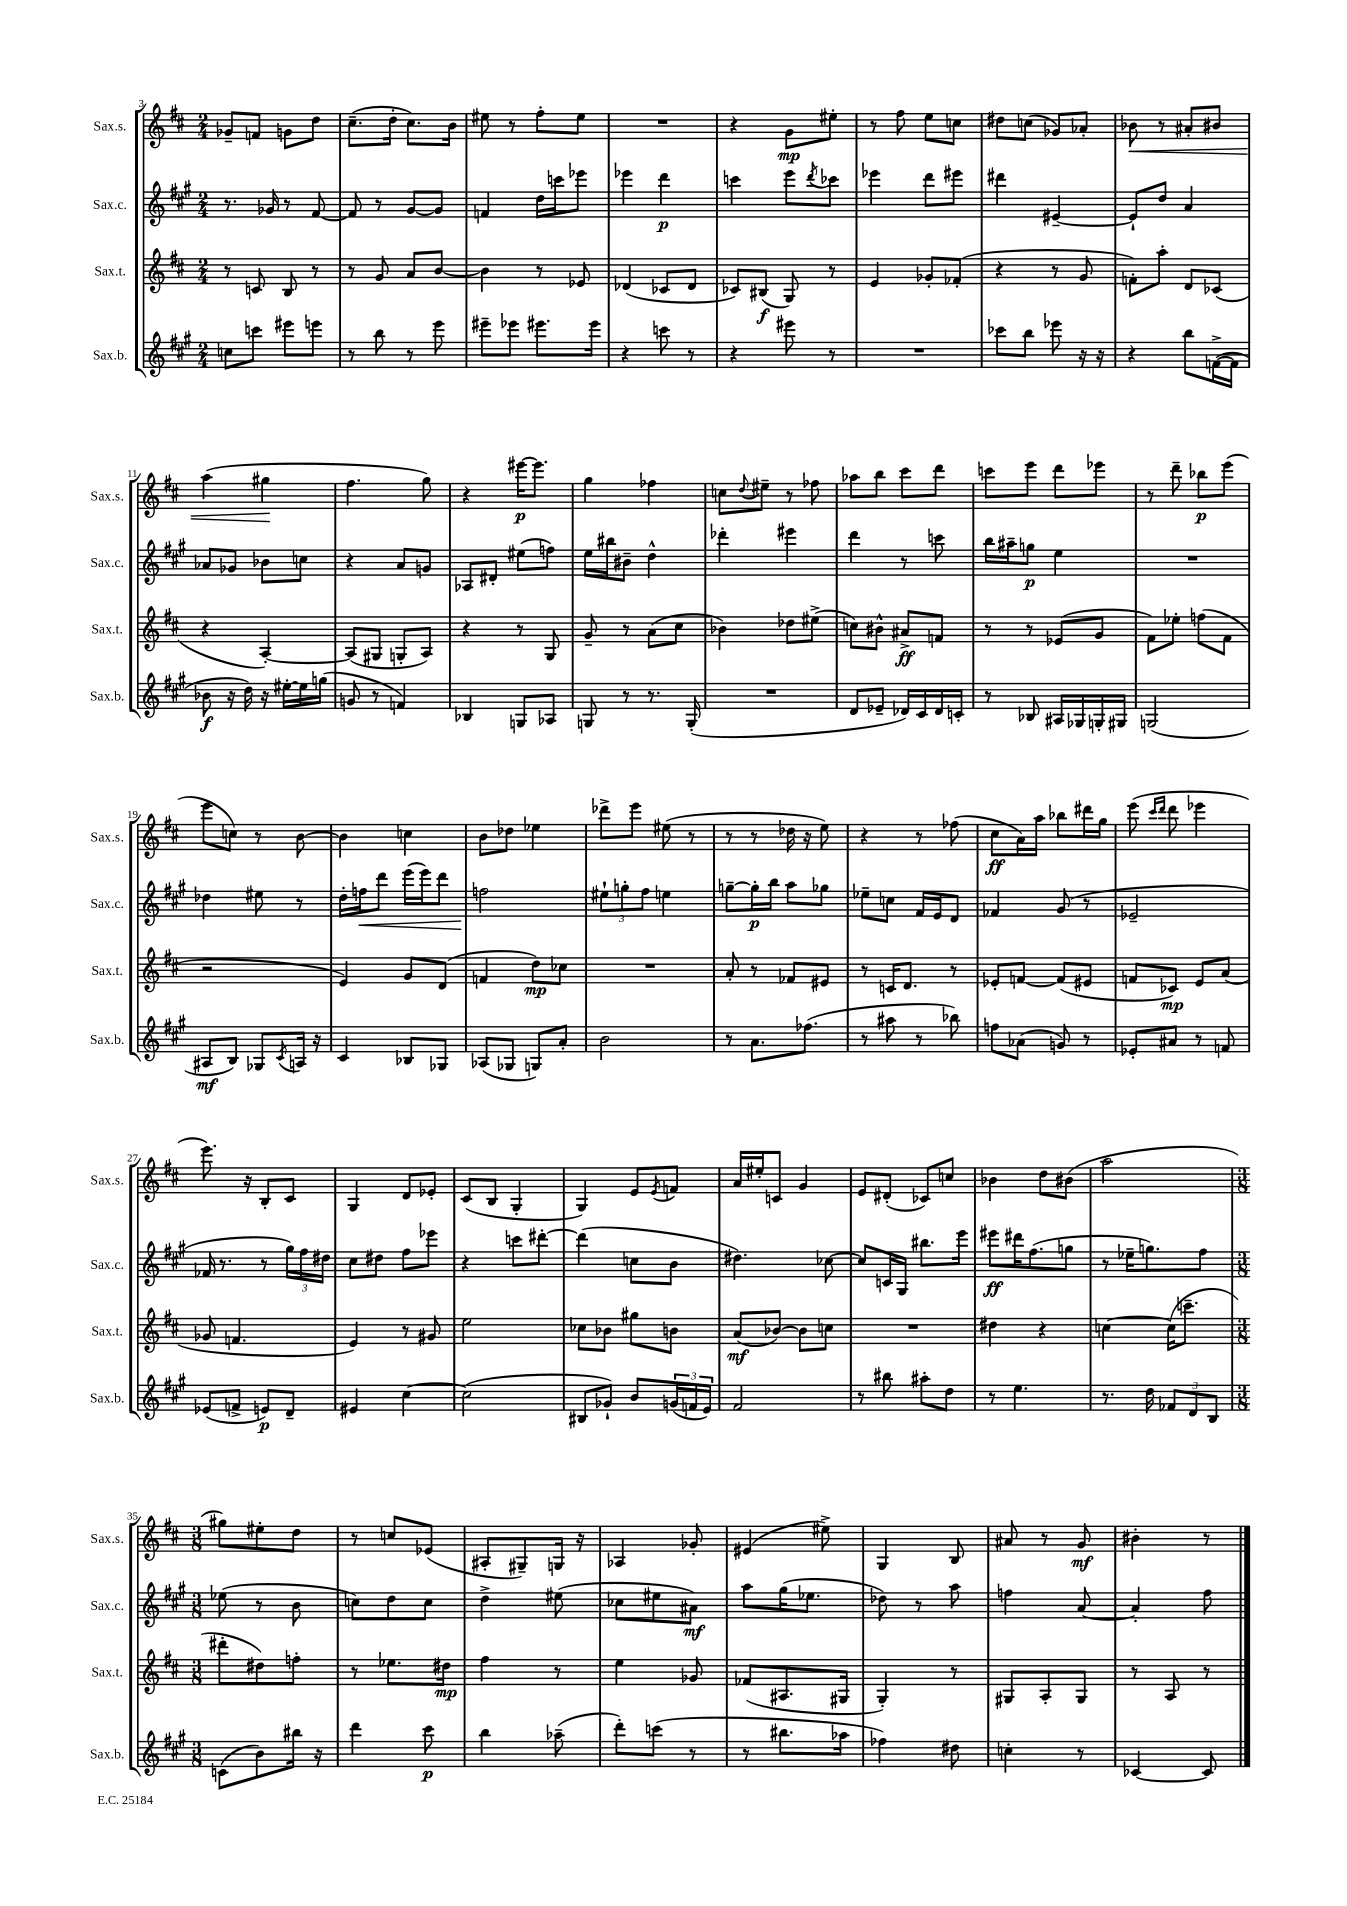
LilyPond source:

<<
\new StaffGroup <<
\new Staff = "s0" \with { instrumentName = "Sax.s." shortInstrumentName = "Sax.s." } {
    \clef treble \key d \major \numericTimeSignature \time 2/4
    ges'8-- f'8 g'8 d''8 |
    cis''8.--( d''16-. cis''8.) b'16 |
    eis''8 r8 fis''8-. eis''8 |
    R2 |
    r4 g'8\mp eis''8-. |
    r8 fis''8 e''8 c''8 |
    dis''8 c''8( ges'8) aes'8-. |
    bes'8\< r8 ais'8-. bis'8 |
    a''4( gis''4\! |
    fis''4. g''8) |
    r4 eis'''16~\p eis'''8. |
    g''4 fes''4 |
    c''8 \appoggiatura { d''8 } eis''8-- r8 fes''8 |
    aes''8 b''8 cis'''8 d'''8 |
    c'''8 e'''8 d'''8 ees'''8 |
    r8 d'''8-- bes''8\p e'''8( |
    e'''8 c''8) r8 b'8~ |
    b'4 c''4 |
    b'8 des''8 ees''4 |
    des'''8-> e'''8 eis''8( r8 |
    r8 r8 des''16 r16 e''8) |
    r4 r8 fes''8( |
    cis''8\ff a'16) a''16 bes''8 dis'''16 g''16 |
    e'''8( \grace { cis'''16 d'''16 } d'''8 ees'''4 |
    e'''8.) r16 b8-. cis'8 |
    g4 d'8 ees'8-. |
    cis'8( b8 g4-. |
    g4) e'8 \acciaccatura { e'8 } f'8 |
    a'16 eis''16-. c'8 g'4 |
    e'8 dis'8-.( ces'8) c''8 |
    bes'4 d''8 bis'8( |
    a''2 |
    \numericTimeSignature \time 3/8 gis''8) eis''8-. d''8 |
    r8 c''8 ees'8( |
    ais8-. gis8--) g16 r16 |
    aes4 ges'8-. |
    eis'4( eis''8->) |
    g4 b8 |
    ais'8 r8 g'8\mf |
    bis'4-. r8 \bar "|." |
}
\new Staff = "s1" \with { instrumentName = "Sax.c." shortInstrumentName = "Sax.c." } {
    \clef treble \key a \major \numericTimeSignature \time 2/4
    r8. ges'16 r8 fis'8~ |
    fis'8 r8 gis'8~ gis'8 |
    f'4 d''16 c'''16 ees'''8 |
    ees'''4 d'''4\p |
    c'''4 e'''8 \acciaccatura { d'''8 } ces'''8 |
    ees'''4 d'''8 eis'''8 |
    dis'''4 eis'4~-- |
    eis'8-! d''8 a'4 |
    aes'8 ges'8 bes'8 c''8 |
    r4 a'8 g'8 |
    aes8 dis'8-. eis''8( f''8) |
    e''16 bis''16 bis'8-- d''4-^ |
    des'''4-. eis'''4 |
    d'''4 r8 c'''8 |
    b''16 ais''16-- g''8\p e''4 |
    R2 |
    des''4 eis''8 r8 |
    d''16-. f''16\< d'''8 e'''16( e'''16) d'''8 |
    f''2\! |
    \tuplet 3/2 { eis''8-! g''8-. fis''8 } e''4 |
    g''8~-- g''16-.\p b''16 a''8 ges''8 |
    ees''8-- c''8 fis'16 e'16 d'8 |
    fes'4 gis'8( r8 |
    ees'2-- |
    fes'16 r8. r8 \tuplet 3/2 { gis''16) fis''16 dis''16 } |
    cis''8 dis''8 fis''8 ees'''8 |
    r4 c'''8 dis'''8~-. |
    dis'''4( c''8 b'8 |
    dis''4.) ces''8~ |
    ces''8 c'16 gis16 bis''8. e'''16 |
    eis'''8\ff dis'''16 fis''8.( g''8 |
    r8 ees''16-- g''8.) fis''8 |
    \numericTimeSignature \time 3/8 ees''8( r8 b'8 |
    c''8) d''8 c''8 |
    d''4-> eis''8( |
    ces''8 eis''8 ais'8\mf) |
    a''8 gis''16( ees''8. |
    des''8) r8 a''8 |
    f''4 a'8~ |
    a'4-. fis''8 \bar "|." |
}
\new Staff = "s2" \with { instrumentName = "Sax.t." shortInstrumentName = "Sax.t." } {
    \clef treble \key d \major \numericTimeSignature \time 2/4
    r8 c'8 b8 r8 |
    r8 g'8 a'8 b'8~ |
    b'4 r8 ees'8 |
    des'4( ces'8 des'8 |
    ces'8) bis8\f( g8) r8 |
    e'4 ges'8-. fes'8-.( |
    r4 r8 g'8 |
    f'8-.) a''8-. d'8 ces'8( |
    r4 a4~-.) |
    a8( gis8 g8-. a8) |
    r4 r8 g8 |
    g'8-- r8 a'8( cis''8 |
    bes'4) des''8 eis''8->( |
    c''8) bis'8-^ ais'8->\ff f'8 |
    r8 r8 ees'8( g'8 |
    fis'8) ees''8-. f''8( fis'8 |
    r2 |
    e'4) g'8 d'8( |
    f'4 d''8\mp) ces''8 |
    R2 |
    a'8-. r8 fes'8 eis'8 |
    r8 c'16 d'8. r8 |
    ees'8-. f'8~ f'8( eis'8 |
    f'8 ces'8\mp) e'8 a'8( |
    ges'8 f'4. |
    e'4) r8 gis'8 |
    e''2 |
    ces''8 bes'8 gis''8 b'8 |
    a'8\mf( bes'8~) bes'8 c''8 |
    R2 |
    dis''4 r4 |
    c''4~ c''16( c'''8.-- |
    \numericTimeSignature \time 3/8 dis'''8-. dis''8) f''8-. |
    r8 ees''8. dis''16\mp |
    fis''4 r8 |
    e''4 ges'8 |
    fes'8( ais8. gis16 |
    g4-.) r8 |
    gis8 a8-. gis8 |
    r8 a8 r8 \bar "|." |
}
\new Staff = "s3" \with { instrumentName = "Sax.b." shortInstrumentName = "Sax.b." } {
    \clef treble \key a \major \numericTimeSignature \time 2/4
    c''8 c'''8 eis'''8 e'''8 |
    r8 b''8 r8 e'''8 |
    eis'''8-- ees'''8 eis'''8. eis'''16 |
    r4 c'''8 r8 |
    r4 eis'''8 r8 |
    R2 |
    ces'''8 b''8 ees'''8 r16 r16 |
    r4 b''8 f'16~->( f'16 |
    bes'8\f r16 d''16) r16 eis''16~-. eis''16 g''16( |
    g'8 r8 f'4) |
    bes4 g8 aes8 |
    g8 r8 r8. g16-.( |
    R2 |
    d'8 ees'8-- des'16) cis'16 des'16 c'16-. |
    r8 bes8 ais16 ges16 g16-. gis16 |
    g2( |
    ais8\mf b8) ges8 \acciaccatura { cis'8 } a16 r16 |
    cis'4 bes8 ges8 |
    aes8( ges8 g8) a'8-. |
    b'2 |
    r8 a'8. fes''8.( |
    r8 ais''8 r8 bes''8) |
    f''8 aes'8( g'8) r8 |
    ees'8-. ais'8 r8 f'8 |
    ees'8( f'8-> e'8\p) d'8-- |
    eis'4 cis''4~ |
    cis''2( |
    bis8 ges'8-!) b'8 \tuplet 3/2 { g'16( f'16 e'16) } |
    fis'2 |
    r8 bis''8 ais''8-. d''8 |
    r8 e''4. |
    r8. d''16 \tuplet 3/2 { fes'8 d'8 b8 } |
    \numericTimeSignature \time 3/8 c'8( b'8) bis''16 r16 |
    d'''4 cis'''8\p |
    b''4 aes''8--( |
    d'''8-.) c'''8( r8 |
    r8 bis''8. aes''16 |
    fes''4) dis''8 |
    c''4-. r8 |
    ces'4~ ces'8 \bar "|." |
}
>>
>>
\layout { \context { \Score currentBarNumber = #3 } }
